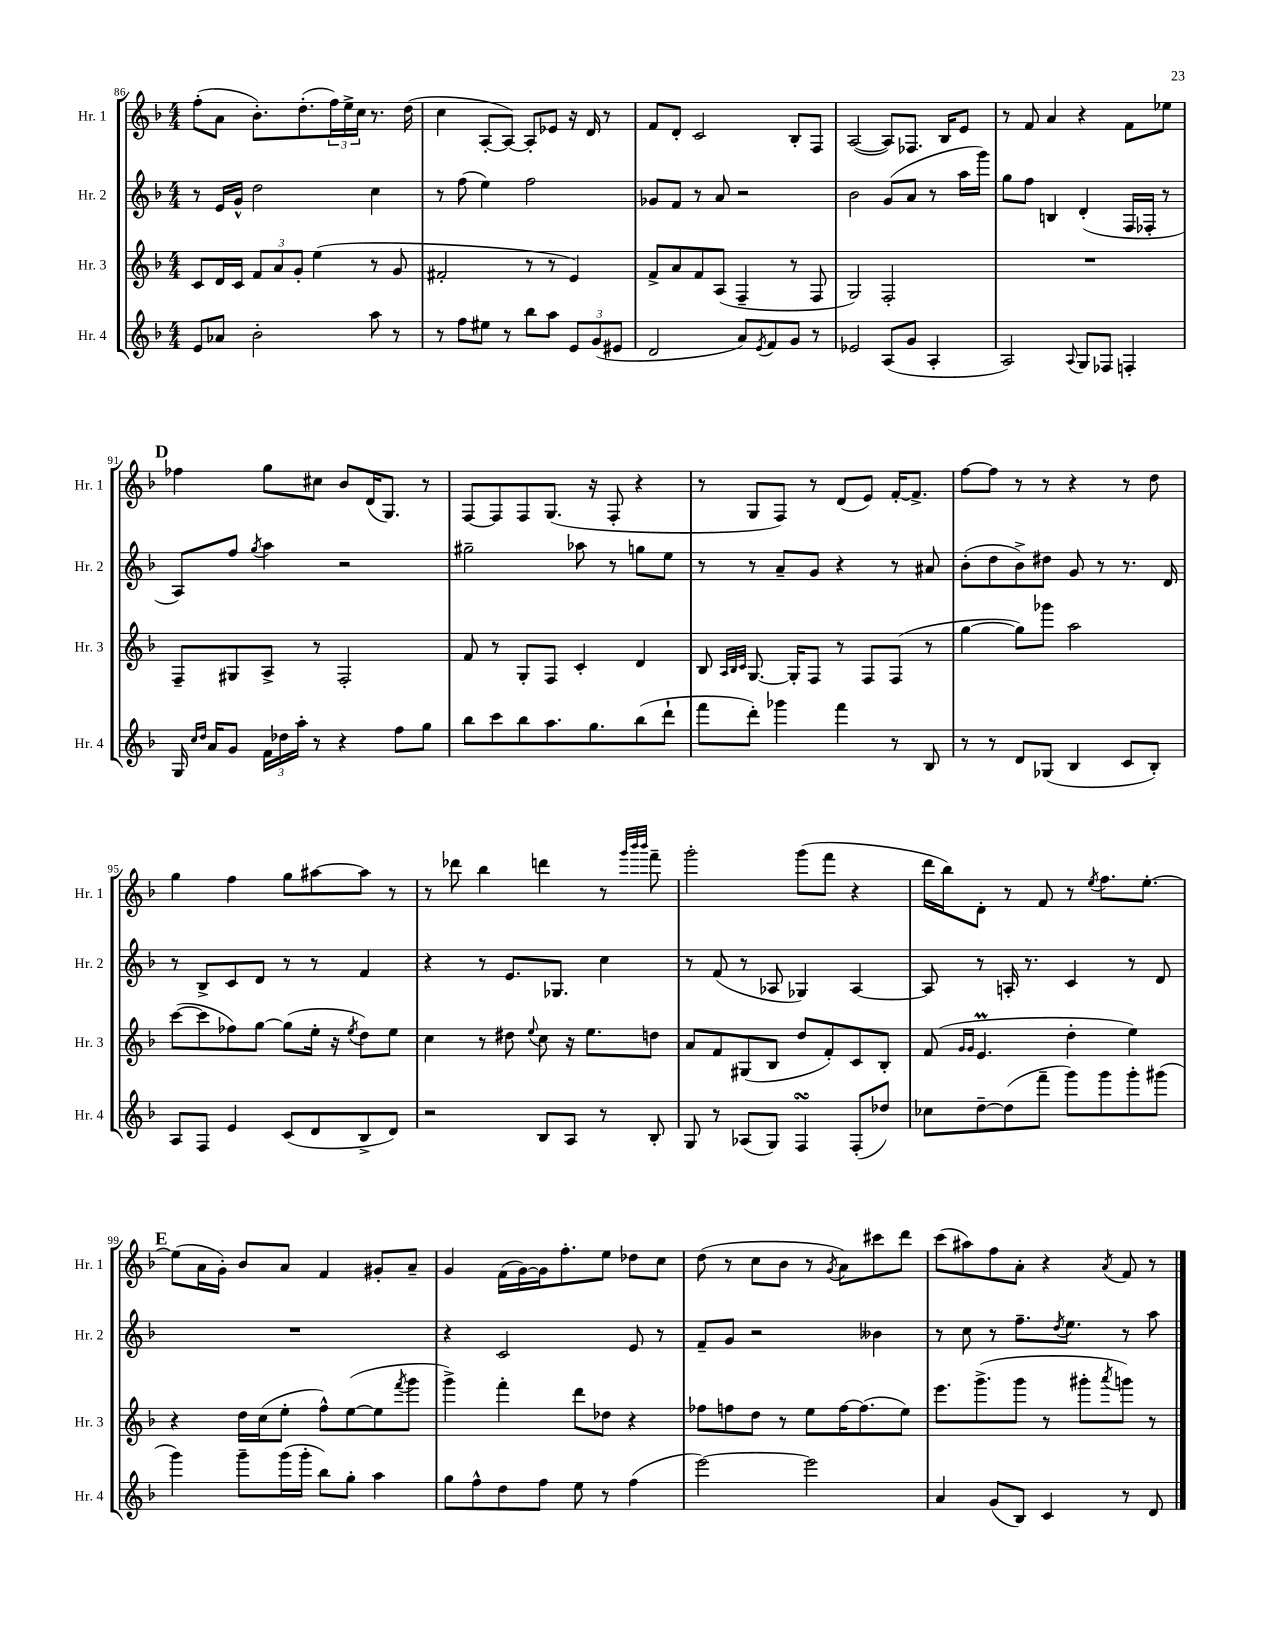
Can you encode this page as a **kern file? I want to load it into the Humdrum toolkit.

**kern	**kern	**kern	**kern
*staff4	*staff3	*staff2	*staff1
*clefG2	*clefG2	*clefG2	*clefG2
*k[b-]	*k[b-]	*k[b-]	*k[b-]
*M4/4	*M4/4	*M4/4	*M4/4
8e/L	8c/L	8r	(8ff'\L
8a-/J	16d/L	16e/LL	8a\J
.	16c/JJ	16g^^/JJ	.
2b-'\	12f/L	2dd\	8.b-'\L)
.	12a/	.	.
.	12g'/J	.	.
.	.	.	(8.dd'\
.	(4ee\	.	.
.	.	.	24ff\L)
.	.	.	24ee^\
.	.	.	24cc\JJ
8aa\	8r	4cc\	8.r
8r	8g/	.	.
.	.	.	(16dd\
=	=	=	=
8r	2f#'/	8r	4cc\
8ff\L	.	(8ff\	.
8ee#\J	.	4ee\)	[8A'/L
8r	.	.	8A/_J)
8bb-\L	8r	2ff\	8A'/]L
8aa\J	8r	.	8e-/J
12e/L	4e/)	.	16r
.	.	.	16d/
(12g/	.	.	.
.	.	.	8r
12e#/J	.	.	.
=	=	=	=
2d/	8f^/L	8g-/L	8f/L
.	8a/	8f/J	8d'/J
.	8f/	8r	2c/
.	(8A/J	8a/	.
8a/L)	4F~/	2r	.
8qe/	.	.	.
8f/	.	.	.
8g/J	8r	.	8B-'/L
8r	8F/	.	8F/J
=	=	=	=
2e-/	2G/)	2b-\	([2A/
(8A/L	2F'/	(8g/L	8A/]L)
8g/J	.	8a/J	8.F-/J
4A'/	.	8r	.
.	.	.	16B-/LK
.	.	16aa\LL	8e/J
.	.	16ggg\JJ)	.
=	=	=	=
2A/)	1r	8gg\L	8r
.	.	8ff\J	8f/
.	.	4B/	4a/
8qqA/	.	.	.
8G/L	.	(4d'/	4r
8F-/J	.	.	.
4F'/	.	16F/LL	8f\L
.	.	16F-'/JJ	.
.	.	8r	8ee-\J
=	=	=	=
16G/	8F~/L	8A/L)	4ff-\
16qqcc/LL	.	.	.
16qqdd/JJ	.	.	.
16a/LK	.	.	.
8g/J	8G#/	8ff/J	.
.	.	8qgg/	.
24f\LL	8A^/J	4aa\	8gg\L
24dd-\	.	.	.
24aa'\JJ	.	.	.
8r	8r	.	8cc#\J
4r	2F'/	2r	8b-/L
.	.	.	(16d/K
.	.	.	8.G/J)
8ff\L	.	.	.
8gg\J	.	.	8r
=	=	=	=
8bb-\L	8f/	2gg#~\	[8F/L
8ccc\	8r	.	8F/]
8bb-\	8G'/L	.	8F/
8.aa\	8F/J	.	(8.G/J
.	4c'/	8aa-\	.
8.gg\	.	.	16r
.	.	8r	8F'/
(8bb-\	4d/	8gg\L	4r
8ddd`\J	.	8ee\J	.
=	=	=	=
8fff\L	8B-/	8r	8r
.	32qqA/LLL	.	.
.	32qqB-/	.	.
.	32qqc/JJJ	.	.
8ddd'\J)	[8.G/	8r	8G/L
4ggg-\	.	8a~/L	8F/J)
.	16G'/]LK	.	.
.	8F/J	8g/J	8r
4fff\	8r	4r	(8d/L
.	8F/L	.	8e/J)
8r	(8F/J	8r	[16f'/LK
.	.	.	8.f^/]J
8B-/	8r	8a#/	.
=	=	=	=
8r	[4gg\	(8b-'\L	[8ff\L
8r	.	8dd\	8ff\]J
8d/L	8gg\]L)	8b-^\)	8r
(8G-/J	8ggg-\J	8dd#\J	8r
4B-/	2aa\	8g/	4r
.	.	8r	.
8c/L	.	8.r	8r
8B-'/J)	.	.	8dd\
.	.	16d/	.
=	=	=	=
8A/L	([8ccc\L	8r	4gg\
8F/J	8ccc\]	8B-^/L	.
4e/	8ff-\)	8c/	4ff\
.	[8gg\J	8d/J	.
(8c/L	(8gg\]L	8r	8gg\L
8d/	16ee'\Jk	8r	[8aa#\
.	16r	.	.
.	8qee/	.	.
8B-^/	8dd\L)	4f/	8aa#\]J
8d/J)	8ee\J	.	8r
=	=	=	=
2r	4cc\	4r	8r
.	.	.	8ddd-\
.	8r	8r	4bb-\
.	8dd#\	8.e/L	.
.	8qqee/	.	.
8B-/L	8cc\	.	4ddd\
.	.	8.G-/J	.
8A/J	16r	.	.
.	8.ee\L	.	.
8r	.	4cc\	8r
.	.	.	32qqggg/LLL
.	.	.	32qqbbb-/
.	.	.	32qqbbb-/JJJ
8B-'/	8dd\J	.	8fff~\
=	=	=	=
8G/	8a/L	8r	2ggg'\
8r	8f/	(8f/	.
(8A-/L	(8G#/	8r	.
8G/J)	8B-/J	8A-/	.
4F/	8dd/L	4G-/)	(8ggg\L
.	8f'/)	.	8fff\J
(8F'/L	8c/	[4A-/	4r
8dd-/J)	8B-'/J	.	.
=	=	=	=
8cc-\L	(8f/	8A-/]	16ddd\LL
.	.	.	16bb-\J)
.	16qqg/LL	.	.
.	16qqg/JJ	.	.
[8dd~\	4.e/	8r	8d'\J
(8dd\]	.	16A'/	8r
.	.	8.r	.
8fff~\J	.	.	8f/
8ggg\L)	4dd'\	4c/	8r
.	.	.	8qee/
8ggg\	.	.	8.ff\L
8ggg'\	4ee\)	8r	.
.	.	.	[8.ee'\J
(8ggg#\J	.	8d/	.
=	=	=	=
4ggg\)	4r	1r	(8ee\]L
.	.	.	16a\L
.	.	.	16g'\JJ)
8ggg~\L	16dd\LL	.	8b-/L
.	(16cc\J	.	.
(16ggg\L	8ee'\J	.	8a/J
16ggg'\JJ	.	.	.
8bb-\L)	8ff^^\L)	.	4f/
8gg'\J	([8ee\	.	.
4aa\	8ee\]	.	8g#'/L
.	8qfff/	.	.
.	8ggg\J	.	8a~/J
=	=	=	=
8gg\L	4ggg^\)	4r	4g/
8ff^^\	.	.	.
8dd\	4fff'\	2c/	(16f\LL
.	.	.	[16g\)
8ff\J	.	.	16g\]J
.	.	.	8.ff'\
8ee\	8ddd\L	.	.
8r	8dd-\J	.	8ee\J
(4ff\	4r	8e/	8dd-\L
.	.	8r	8cc\J
=	=	=	=
[2eee\)	8ff-\L	8f~/L	(8dd\
.	8ff\	8g/J	8r
.	8dd\J	2r	8cc\L
.	8r	.	8b-\J
2eee\]	8ee\L	.	8r
.	.	.	8qg/
.	[16ff\K	.	8a\L)
.	(8.ff\]	.	.
.	.	4b--\	8ccc#\
.	8ee\J)	.	8ddd\J
=	=	=	=
4a/	8.eee\L	8r	(8ccc\L
.	.	8cc\	8aa#\)
.	(8.ggg^\	.	.
(8g/L	.	8r	8ff\
8B-/J)	8ggg\J	8.ff~\L	8a'\J
4c/	8r	.	4r
.	.	8qdd/	.
.	.	8.ee\J	.
.	8ggg#'\L	.	.
.	8qaaa/	.	8qa/
8r	8ggg\J)	8r	8f/
8d/	8r	8aa\	8r
==	==	==	==
*-	*-	*-	*-
